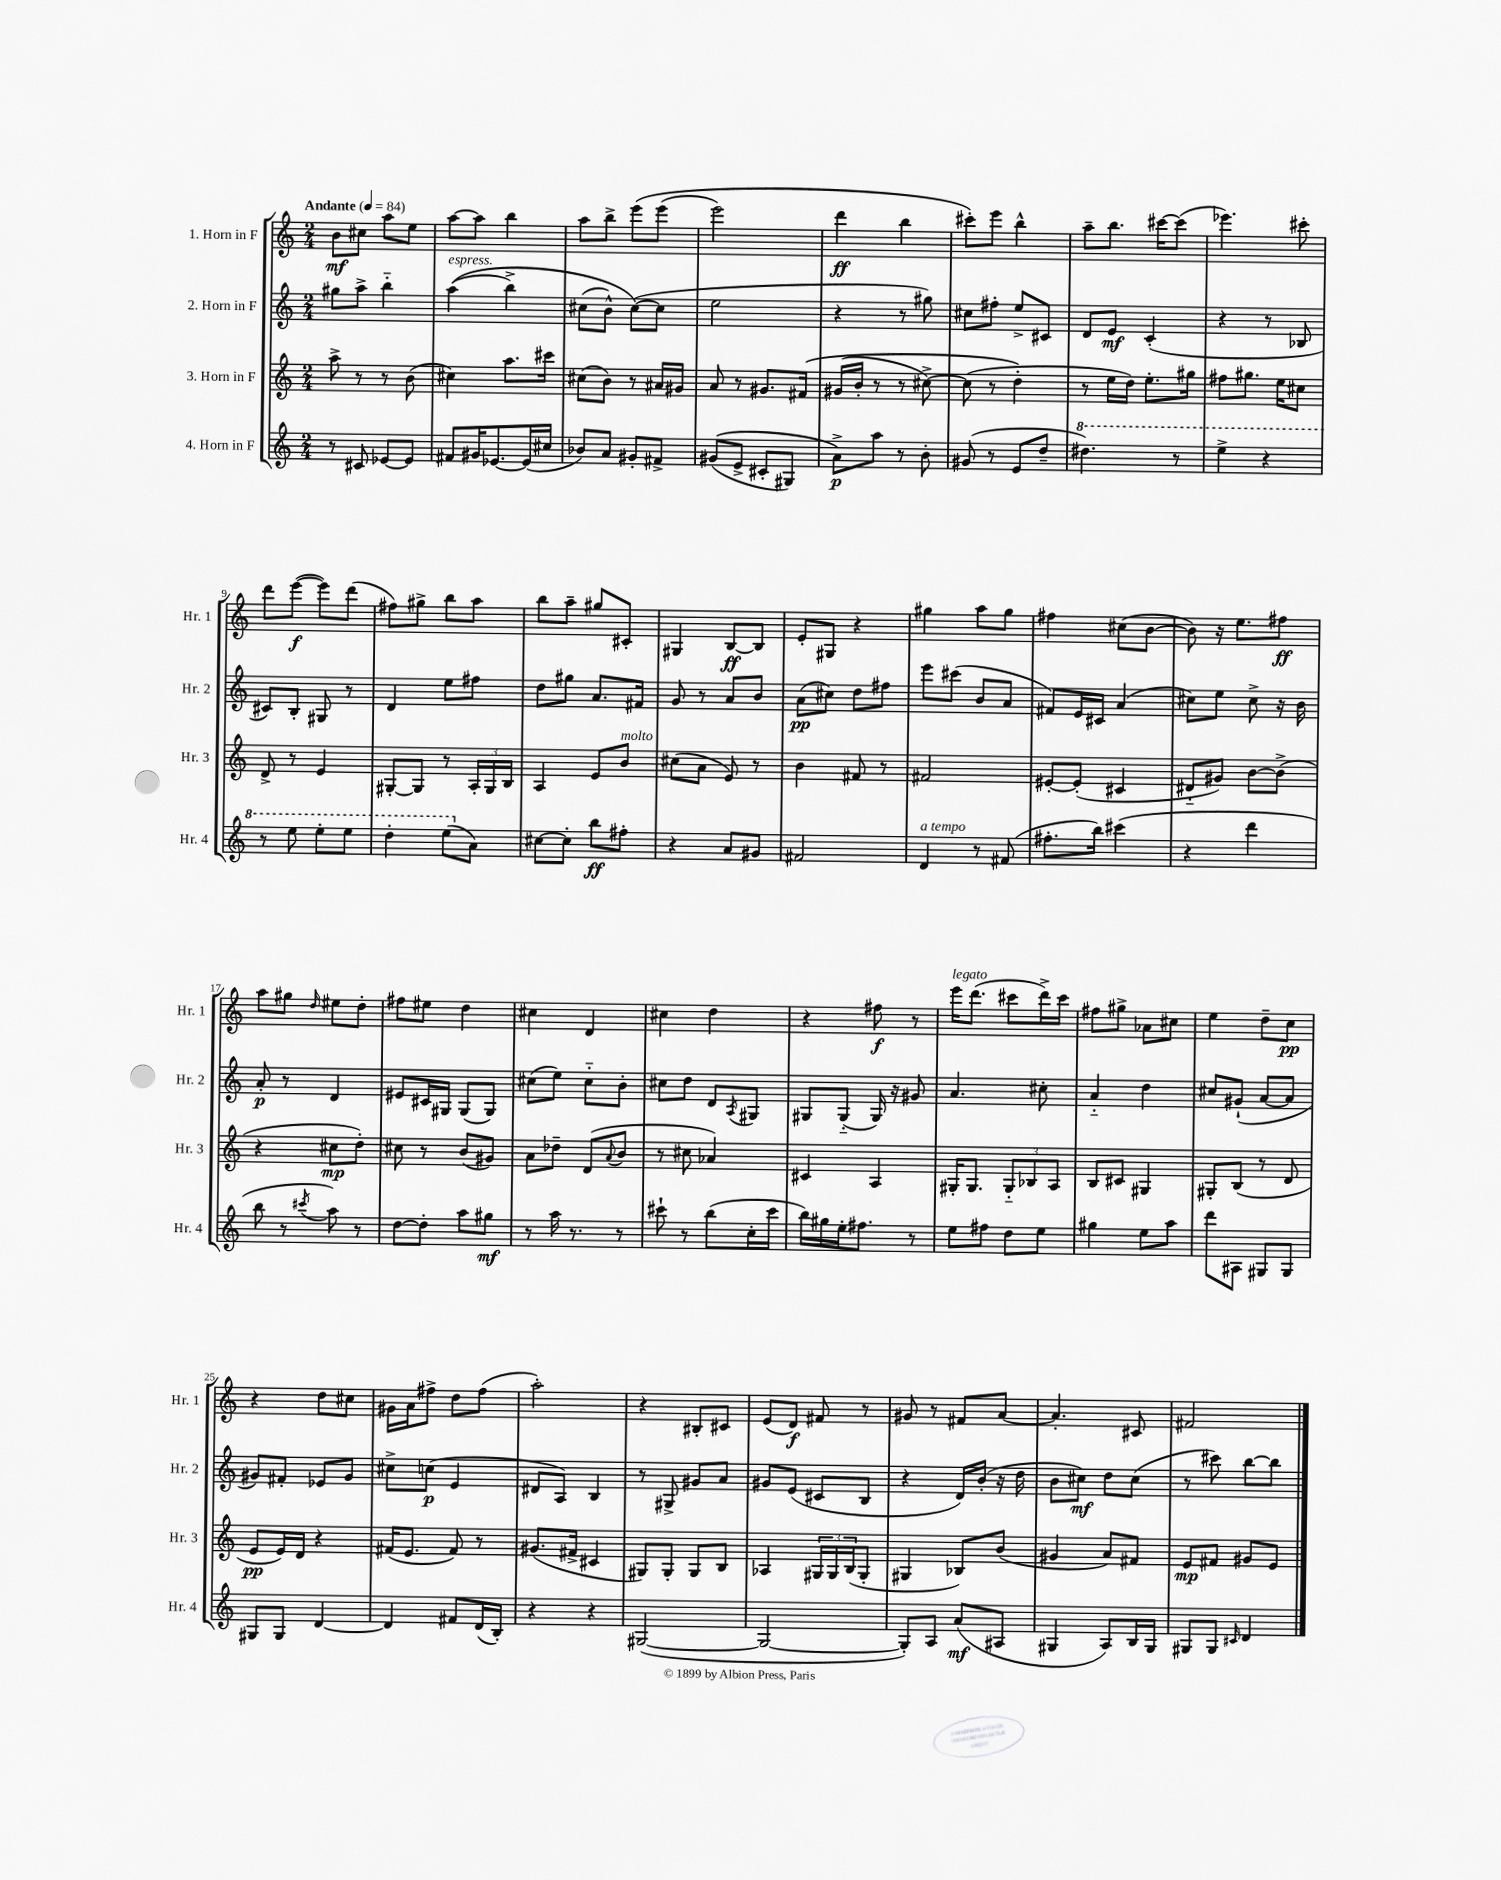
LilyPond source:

<<
\new StaffGroup <<
\new Staff = "s0" \with { instrumentName = "1. Horn in F" shortInstrumentName = "Hr. 1" } {
    \clef treble \key c \major \numericTimeSignature \time 2/4 \tempo "Andante" 4 = 84
    b'8\mf cis''8 a''8 e''8 |
    a''8~ a''8 b''4 |
    a''8 b''8-> e'''8\( e'''8( |
    e'''2) |
    d'''4\ff b''4 |
    cis'''8-.\) e'''8 b''4-^ |
    a''8-- b''8. cis'''16~ cis'''8( |
    ees'''4.) cis'''8-. |
    d'''8 e'''8~\f( e'''8) d'''8( |
    fis''8) gis''8-> b''8 a''8 |
    b''8 a''8-- gis''8 cis'8-. |
    gis4 b8~\ff b8 |
    e'8-. gis8 r4 |
    gis''4 a''8 gis''8 |
    fis''4 cis''8( b'8~ |
    b'8) r16 e''8. fis''8\ff |
    a''8 gis''8 \grace { d''16 } eis''8 d''8-. |
    fis''8 eis''8 d''4 |
    cis''4 d'4 |
    cis''4 d''4 |
    r4 fis''8\f r8 |
    e'''16^\markup { \italic "legato" } d'''8.( cis'''8 d'''16->) cis'''16 |
    fis''8 gis''8-> aes'8 cis''8 |
    e''4 d''8-- c''8\pp |
    r4 d''8 cis''8 |
    gis'16 a'16 fis''8-> d''8 fis''8( |
    a''2-.) |
    r4 bis8-. cis'8 |
    e'8( d'8\f) fis'8 r8 |
    gis'8 r8 fis'8 a'8~ |
    a'4.-. cis'8 |
    fis'2 \bar "|." |
}
\new Staff = "s1" \with { instrumentName = "2. Horn in F" shortInstrumentName = "Hr. 2" } {
    \clef treble \key c \major \numericTimeSignature \time 2/4
    gis''8 a''8-> b''4-_ |
    a''4^\markup { \italic "espress." }(\( b''4->) |
    cis''8( b'8-^) cis''8~(\) cis''8 |
    e''2 |
    r4 r8 gis''8) |
    cis''8 fis''8-. e''8-> cis'8 |
    d'8 e'8\mf c'4-.( |
    r4 r8 bes8 |
    cis'8) b8-. gis8 r8 |
    d'4 e''8 fis''8 |
    d''8 gis''8 a'8. fis'16 |
    g'8 r8 a'8 b'8 |
    a'8\pp( cis''8) d''8 fis''8 |
    e'''8 cis'''8( b'8 a'8 |
    fis'8) e'16 cis'16 a'4( |
    cis''8) e''8 cis''8-> r16 b'16 |
    a'8-.\p r8 d'4 |
    eis'8 cis'16 gis16 gis8( gis8) |
    cis''8( e''8) cis''8-_ b'8-. |
    cis''8 d''8 d'8 \acciaccatura { a8 } gis8 |
    gis8 gis8-_( gis16) r16 gis'8 |
    a'4. cis''8-. |
    a'4-_ d''4 |
    cis''8 gis'8-!( a'8~ a'8 |
    gis'8) fis'8-. ees'8 gis'8 |
    cis''8-> c''8\p( e'4 |
    dis'8 a8) b4 |
    r8 gis8-> gis'8 a'8 |
    gis'8 e'8( cis'8 b8 |
    r4 d'16) b'16-.( r16 d''16 |
    b'8 cis''8\mf) d''8 cis''8( |
    r8 cis'''8) b''8~ b''8 \bar "|." |
}
\new Staff = "s2" \with { instrumentName = "3. Horn in F" shortInstrumentName = "Hr. 3" } {
    \clef treble \key c \major \numericTimeSignature \time 2/4
    a''8-> r8 r8 b'8( |
    cis''4) a''8. cis'''16 |
    cis''8( b'8) r8 ais'16 gis'16 |
    a'8 r8 gis'8. fis'16\( |
    gis'16( b'16-. r8 r8 cis''8~->) |
    cis''8( r8 d''4-.\) |
    r8 e''16 d''16) e''8.-. gis''16 |
    fis''8 gis''8. e''16 cis''8 |
    d'8-> r8 e'4 |
    gis8~-. gis8 r8 \tuplet 3/2 { a16-. gis16 b16 } |
    a4 e'8 b'8^\markup { \italic "molto" } |
    cis''8( a'8 e'8) r8 |
    b'4 fis'8 r8 |
    fis'2 |
    eis'8~-. eis'8-.( cis'4 |
    dis'8-_ gis'8) b'8~ b'8->( |
    r4 cis''8\mp d''8-.) |
    cis''8 r8 b'8( gis'8) |
    a'8 des''8-- d'8( \appoggiatura { a'8 } b'8 |
    r8 cis''8 aes'4) |
    cis'4 a4 |
    gis16-. gis8. \tuplet 3/2 { gis8-_ bes8 a8 } |
    b8 cis'8 gis4 |
    gis8-. b8( r8 d'8 |
    e'8\pp e'16) d'16 r4 |
    fis'16( e'8. fis'8) r8 |
    gis'8.( fis'16-> cis'4 |
    gis8) gis8-. gis8 b8 |
    aes4 \tuplet 3/2 { gis16 gis16 b16( } gis8-. |
    gis4 bes8) b'8( |
    gis'4 a'8) fis'8 |
    e'8\mp fis'8 gis'8 e'8 \bar "|." |
}
\new Staff = "s3" \with { instrumentName = "4. Horn in F" shortInstrumentName = "Hr. 4" } {
    \clef treble \key c \major \numericTimeSignature \time 2/4
    r8 cis'8 ees'8~ ees'8 |
    fis'8 gis'16 ees'8.~ ees'16( cis''16 |
    bes'8) a'8 gis'8-. fis'8-> |
    gis'8(\( e'8-> cis'8-. gis8) |
    a'8->\p\) a''8 r8 b'8-. |
    gis'8( r8 e'8 d''8-- |
    \ottava #1 dis'''4.) r8 |
    e'''4-> r4 |
    r8 e'''8 e'''8-. e'''8 |
    d'''4-. e'''8( \ottava #0 a'8) |
    cis''8~ cis''8-. b''8\ff fis''8-. |
    r4 a'8 gis'8 |
    fis'2 |
    d'4^\markup { \italic "a tempo" } r8 fis'8( |
    fis''8.-. b''16) cis'''4( |
    r4 d'''4 |
    b''8 r8 \acciaccatura { cis'''8 } a''8) r8 |
    d''8~ d''8-. a''8 gis''8\mf |
    r8 a''16 r8. r8 |
    cis'''8-! r8 b''8( c''16-. cis'''16 |
    b''16) gis''16 e''16-. fis''8. r8 |
    e''8 fis''8 d''8 e''8 |
    gis''4 e''8 a''8 |
    d'''8 ais8 gis8 gis8 |
    gis8 gis8 d'4~ |
    d'4 fis'8 d'16( b16-.) |
    r4 r4 |
    gis2~( |
    gis2~ |
    gis8-.) a8 a'8\mf( ais8 |
    gis4 a8) b16 gis16 |
    gis8 gis8 \grace { cis'16 } d'4 \bar "|." |
}
>>
>>
